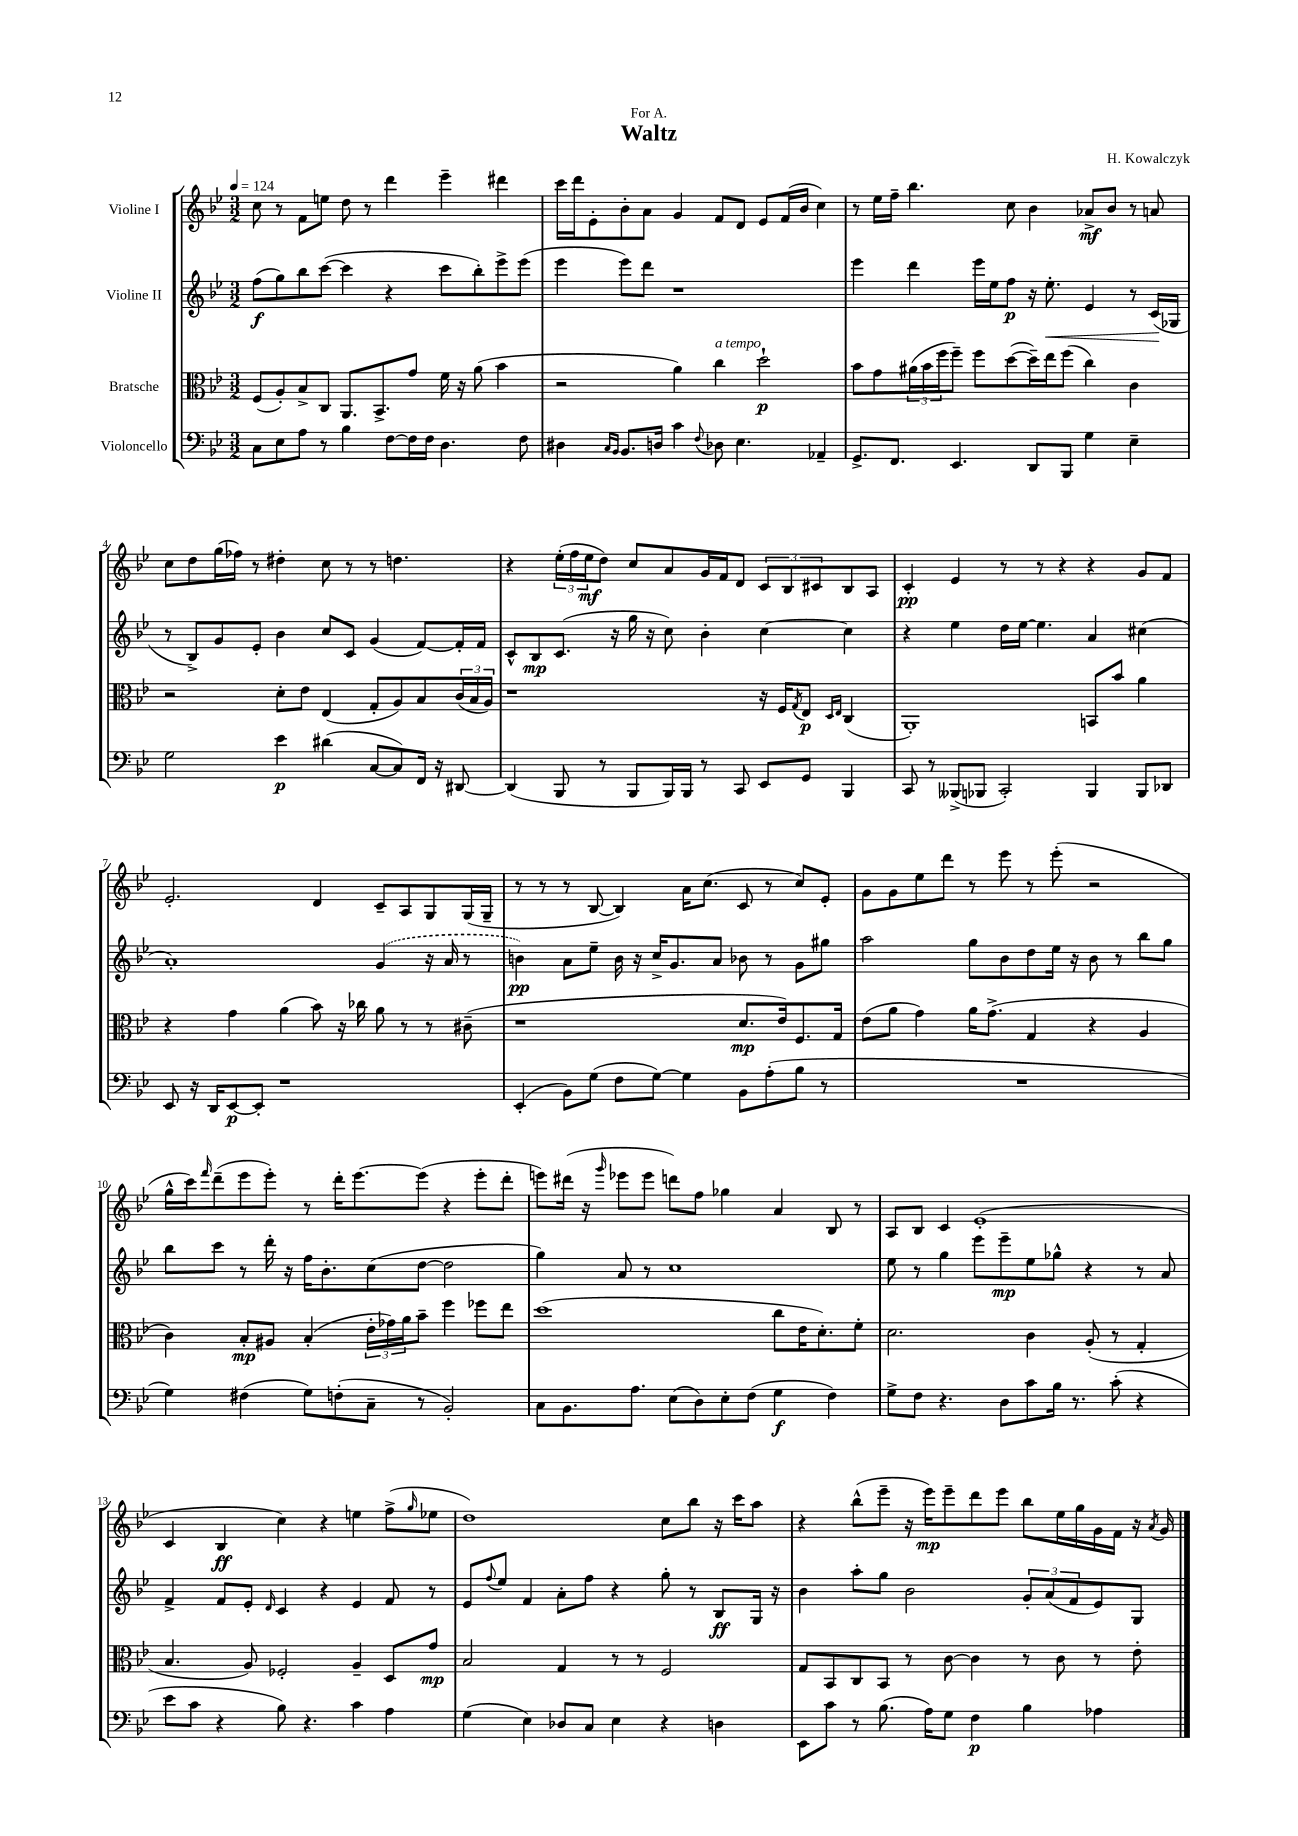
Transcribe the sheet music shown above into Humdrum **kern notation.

**kern	**dynam	**kern	**dynam	**kern	**dynam	**kern	**dynam
*part4	*part4	*part3	*part3	*part2	*part2	*part1	*part1
*staff4	*staff4	*staff3	*staff3	*staff2	*staff2	*staff1	*staff1
*I"Violoncello	*	*I"Bratsche	*	*I"Violine II	*	*I"Violine I	*
*clefF4	*	*clefC3	*	*clefG2	*	*clefG2	*
*k[b-e-]	*	*k[b-e-]	*	*k[b-e-]	*	*k[b-e-]	*
*M3/2	*	*M3/2	*	*M3/2	*	*M3/2	*
*MM124	*	*MM124	*	*MM124	*	*MM124	*
=1	=1	=1	=1	=1	=1	=1	=1
8C\L	.	(8F/L	.	(8ff\L	f	8cc\	.
8E-\	.	8A'/)	.	8gg\)	.	8r	.
8A\J	.	8B-^/	.	8bb-\	.	8f\L	.
8r	.	8C/J	.	([8ccc\J	.	8een\J	.
4B-\	.	8.AA/L	.	4ccc\]	.	8dd\	.
.	.	.	.	.	.	8r	.
.	.	8.BB-^/	.	.	.	.	.
[8F\L	.	.	.	4r	.	4ddd\	.
16F\L]	.	8g/J	.	.	.	.	.
16F\JJ	.	.	.	.	.	.	.
4.D\	.	16f\	.	8ccc\L	.	4eee-~\	.
.	.	16r	.	.	.	.	.
.	.	(8a\	.	8bb-'\)	.	.	.
.	.	4b-\	.	8eee-^\	.	4ddd#X\	.
8F\	.	.	.	(8eee-\J	.	.	.
=2	=2	=2	=2	=2	=2	=2	=2
4D#X\	.	2r	.	4eee-\	.	16ccc\LL	.
.	.	.	.	.	.	16ddd\J	.
.	.	.	.	.	.	8e-'\	.
16qqC/LL	.	.	.	.	.	.	.
16qqBB-/JJ	.	.	.	.	.	.	.
8.BB-/L	.	.	.	8eee-\L)	.	8b-'\	.
.	.	.	.	8ddd\J	.	8a\J	.
16Dn/Jk	.	.	.	.	.	.	.
4c\	.	4a\)	.	1r	.	4g/	.
8qqF/	.	.	.	.	.	.	.
!	!	!LO:TX:a:i:t=a tempo	!	!	!	!	!
8D-X\	.	4cc\	.	.	.	8f/L	.
4.E-\	.	.	.	.	.	8d/J	.
.	.	2dd`\	p	.	.	8e-/L	.
.	.	.	.	.	.	(16f/L	.
.	.	.	.	.	.	16b-/JJ	.
4AA-X~/	.	.	.	.	.	4cc\)	.
=3	=3	=3	=3	=3	=3	=3	=3
8.GG^/L	.	8b-\L	.	4eee-\	.	8r	.
.	.	8g\	.	.	.	16ee-\LL	.
8.FF/J	.	.	.	.	.	16ff~\JJ	.
.	.	(24a#X\L	.	4ddd\	.	4.bb-\	.
.	.	24b-\	.	.	.	.	.
.	.	24ff\J	.	.	.	.	.
4.EE-/	.	8ff~\J)	.	.	.	.	.
.	.	8ff\L	.	16eee-\LL	.	.	.
.	.	.	.	16ee-\J	.	.	.
.	.	([8dd\	.	8ff\J	p	8cc\	.
8DD/L	.	16dd~\L])	.	16r	.	4b-\	.
!	!	!	!	!	!LO:HP:b	!	!
.	.	16ee-\J	.	8.ee-'\	<	.	.
8BBB-/J	.	(8ff\J	.	.	.	.	.
4G\	.	4cc\)	.	4e-/	.	8a-X^/L	mf
.	.	.	.	.	.	8b-/J	.
4E-~\	.	4c\	.	8r	.	8r	.
.	.	.	.	(16c/LL	.	8an/	.
.	.	.	.	16G-X/JJ	[	.	.
!!LO:LB:g=z
=4	=4	=4	=4	=4	=4	=4	=4
2G\	.	2r	.	8r	.	8cc\L	.
.	.	.	.	8B-^/L)	.	8dd\	.
.	.	.	.	8g/	.	(16gg\L	.
.	.	.	.	.	.	16ff-X\JJ)	.
.	.	.	.	8e-'/J	.	8r	.
4e-\	p	8d'\L	.	4b-\	.	4dd#X'\	.
.	.	8e-\J	.	.	.	.	.
(4d#X\	.	(4E-/	.	8cc/L	.	8cc\	.
.	.	.	.	8c/J	.	8r	.
[8C/L	.	8G'/L	.	(4g/	.	8r	.
8C/])	.	8A/)	.	.	.	4.ddn\	.
16FF/Jk	.	8B-/	.	[8f/L)	.	.	.
16r	.	.	.	.	.	.	.
[8DD#X/	.	(24c/L	.	16f'/L]	.	.	.
.	.	24B-/	.	.	.	.	.
.	.	.	.	16f/JJ	.	.	.
.	.	24A/JJ)	.	.	.	.	.
=5	=5	=5	=5	=5	=5	=5	=5
(4DD#/]	.	1r	.	8c^^/L	.	4r	.
.	.	.	.	8B-/	mp	.	.
8BBB-/	.	.	.	(8.c/J	.	(24ee-'\LL	.
.	.	.	.	.	.	24ff\	.
.	.	.	.	.	.	24ee-\J	mf
8r	.	.	.	.	.	8dd\J)	.
.	.	.	.	16r	.	.	.
8BBB-/L	.	.	.	16gg\	.	8cc/L	.
.	.	.	.	16r	.	.	.
16BBB-/L)	.	.	.	8cc\)	.	8a/	.
16BBB-/JJ	.	.	.	.	.	.	.
8r	.	.	.	4b-'\	.	16g/L	.
.	.	.	.	.	.	16f/J	.
8CC/	.	.	.	.	.	8d/J	.
8EE-/L	.	16r	.	[4cc\	.	12c/L	.
.	.	16F/KL	.	.	.	.	.
.	.	.	.	.	.	12B-/	.
.	.	8qG/	.	.	.	.	.
8GG/J	.	8E-/J	p	.	.	.	.
.	.	.	.	.	.	12c#X/	.
.	.	16qqD/LL	.	.	.	.	.
.	.	16qqE-/JJ	.	.	.	.	.
4BBB-/	.	(4C/	.	4cc\]	.	8B-/	.
.	.	.	.	.	.	8A/J	.
=6	=6	=6	=6	=6	=6	=6	=6
8CC/	.	1AA')	.	4r	.	4c'/	pp
8r	.	.	.	.	.	.	.
(8BBB--X^/L	.	.	.	4ee-\	.	4e-/	.
8BBB-X/J	.	.	.	.	.	.	.
2CC'/)	.	.	.	16dd\LL	.	8r	.
.	.	.	.	[16ee-\JJ	.	.	.
.	.	.	.	4.ee-\]	.	8r	.
.	.	.	.	.	.	4r	.
4BBB-/	.	8BBn/L	.	4a/	.	4r	.
.	.	8b-/J	.	.	.	.	.
8BBB-/L	.	4a\	.	(4cc#X\	.	8g/L	.
8DD-X/J	.	.	.	.	.	8f/J	.
!!LO:LB:g=z
=7	=7	=7	=7	=7	=7	=7	=7
8EE-/	.	4r	.	1a')	.	2.e-'/	.
16r	.	.	.	.	.	.	.
16DD/KL	.	.	.	.	.	.	.
[8EE-/	p	4g\	.	.	.	.	.
8EE-'/J]	.	.	.	.	.	.	.
1r	.	(4a\	.	.	.	.	.
.	.	8b-\)	.	.	.	4d/	.
.	.	16r	.	.	.	.	.
.	.	16cc-X\	.	.	.	.	.
.	.	8a\	.	(4g/	.	8c~/L	.
.	.	8r	.	.	.	8A/	.
.	.	8r	.	16r	.	8G/	.
.	.	.	.	16a/	.	.	.
.	.	(8c#X~\	.	8r	.	(16G/L	.
.	.	.	.	.	.	16G~/JJ	.
=8	=8	=8	=8	=8	=8	=8	=8
(4EE-'/	.	1r	.	4bn\)	pp	8r	.
.	.	.	.	.	.	8r	.
8BB-\L)	.	.	.	8a\L	.	8r	.
(8G\J	.	.	.	8ee-~\J	.	[8B-/	.
8F\L	.	.	.	16b\	.	4B-/])	.
.	.	.	.	16r	.	.	.
[8G\J)	.	.	.	16cc^/KL	.	.	.
.	.	.	.	8.g/	.	.	.
4G\]	.	.	.	.	.	16a\KL	.
.	.	.	.	.	.	(8.cc\J	.
.	.	.	.	8a/J	.	.	.
8BB-\L	.	8.d/L	mp	8b-X\	.	8c/	.
(8A'\	.	.	.	8r	.	8r	.
.	.	16e-/k)	.	.	.	.	.
8B-\J	.	8.F/	.	8g\L	.	8cc/L)	.
8r	.	.	.	8gg#X\J	.	8e-'/J	.
.	.	16G/Jk	.	.	.	.	.
=9	=9	=9	=9	=9	=9	=9	=9
1.r	.	(8e-\L	.	2aa\	.	8g\L	.
.	.	8a\J	.	.	.	8g\	.
.	.	4g\)	.	.	.	8ee-\	.
.	.	.	.	.	.	8ddd\J	.
.	.	16a\KL	.	8gg\L	.	8r	.
.	.	(8.g^\J	.	.	.	.	.
.	.	.	.	8b-\	.	8eee-\	.
.	.	4G/	.	8dd\	.	8r	.
.	.	.	.	16ee-\Jk	.	(8eee-'\	.
.	.	.	.	16r	.	.	.
.	.	4r	.	8b-\	.	2r	.
.	.	.	.	8r	.	.	.
.	.	4A/	.	8bb-\L	.	.	.
.	.	.	.	8gg\J	.	.	.
!!LO:LB:g=z
=10	=10	=10	=10	=10	=10	=10	=10
4G\)	.	4c\)	.	8bb-\L	.	16gg^^\LL	.
.	.	.	.	.	.	16ccc\J)	.
.	.	.	.	.	.	16qqfff/	.
.	.	.	.	8ccc\J	.	(8ddd~\	.
(4F#X\	.	8B-'/L	mp	8r	.	8eee-\	.
.	.	8A#X/J	.	16ddd'\	.	8eee-'\J)	.
.	.	.	.	16r	.	.	.
8G\L)	.	(4B-'/	.	16ff\KL	.	8r	.
.	.	.	.	8.b-'\	.	.	.
(8Fn'\	.	.	.	.	.	16ddd'\KL	.
.	.	.	.	.	.	[8.eee-\	.
8C~\J	.	24e-'\LL	.	(8cc\	.	.	.
.	.	24g-X\)	.	.	.	.	.
.	.	24a\J	.	.	.	.	.
8r	.	8b-~\J	.	[8dd\J	.	(8eee-\J]	.
2BB-'/)	.	4ff\	.	2dd\]	.	4r	.
.	.	8ff-X\L	.	.	.	8eee-'\L	.
.	.	8ee-\J	.	.	.	8ddd'\J	.
=11	=11	=11	=11	=11	=11	=11	=11
8C\L	.	(1dd	.	4gg\)	.	8eeen\L)	.
8.BB-\	.	.	.	.	.	(16ddd#X\Jk	.
.	.	.	.	.	.	16r	.
.	.	.	.	.	.	16qqggg/	.
.	.	.	.	8a/	.	8eee-X\L	.
8.A\J	.	.	.	.	.	.	.
.	.	.	.	8r	.	8eee-\J	.
(8E-\L	.	.	.	1cc	.	8dddn\L)	.
8D\)	.	.	.	.	.	8ff\J	.
8E-'\	.	.	.	.	.	4gg-X\	.
(8F\J	.	.	.	.	.	.	.
4G\	f	8cc\L	.	.	.	4a/	.
.	.	16e-\K	.	.	.	.	.
.	.	8.d'\)	.	.	.	.	.
4F\)	.	.	.	.	.	8B-/	.
.	.	8f'\J	.	.	.	8r	.
=12	=12	=12	=12	=12	=12	=12	=12
8G^\L	.	2.d\	.	8ee-\	.	8A/L	.
8F\J	.	.	.	8r	.	8B-/J	.
4.r	.	.	.	4gg\	.	4c/	.
.	.	.	.	8eee-\L	.	(1e-'	.
8D\L	.	.	.	8eee-~\	mp	.	.
8c\	.	4c\	.	8ee-\	.	.	.
16B-\Jk	.	.	.	8gg-X^^\J	.	.	.
8.r	.	.	.	.	.	.	.
.	.	(8A'/	.	4r	.	.	.
(8c'\	.	8r	.	.	.	.	.
4r	.	4G'/	.	8r	.	.	.
.	.	.	.	8a/	.	.	.
!!LO:LB:g=z
=13	=13	=13	=13	=13	=13	=13	=13
8e-\L	.	4.B-/	.	4f^/	.	4c/	.
8c\J	.	.	.	.	.	.	.
4r	.	.	.	8f/L	.	4B-/	ff
.	.	8A/)	.	8e-'/J	.	.	.
.	.	.	.	16qqd/	.	.	.
8B-\)	.	2F-X'/	.	4c/	.	4cc\)	.
4.r	.	.	.	.	.	.	.
.	.	.	.	4r	.	4r	.
4c\	.	4A~/	.	4e-/	.	4een\	.
4A\	.	8D/L	.	8f/	.	(8ff^\L	.
.	.	.	.	.	.	16qqgg/	.
.	.	8g/J	mp	8r	.	8ee-X\J	.
=14	=14	=14	=14	=14	=14	=14	=14
(4G\	.	2B-/	.	8e-/L	.	1dd)	.
.	.	.	.	8qqff/	.	.	.
.	.	.	.	8ee-/J	.	.	.
4E-\)	.	.	.	4f/	.	.	.
8D-X/L	.	4G/	.	8a'\L	.	.	.
8C/J	.	.	.	8ff\J	.	.	.
4E-\	.	8r	.	4r	.	.	.
.	.	8r	.	.	.	.	.
4r	.	2F/	.	8gg'\	.	8cc\L	.
.	.	.	.	8r	.	8bb-\J	.
4Dn\	.	.	.	8B-/L	ff	16r	.
.	.	.	.	.	.	16ccc\KL	.
.	.	.	.	16G/Jk	.	8aa\J	.
.	.	.	.	16r	.	.	.
=15	=15	=15	=15	=15	=15	=15	=15
8EE-\L	.	8G/L	.	4b-\	.	4r	.
8c\J	.	8BB-/	.	.	.	.	.
8r	.	8C/	.	8aa'\L	.	(8bb-^^\L	.
(8.B-\	.	8BB-/J	.	8gg\J	.	8eee-~\J	.
.	.	8r	.	2b-\	.	16r	.
16A\KL)	.	.	.	.	.	16eee-\KL)	mp
8G\J	.	[8c\	.	.	.	8eee-~\	.
4F\	p	4c\]	.	.	.	8ddd\	.
.	.	.	.	.	.	8eee-\J	.
4B-\	.	8r	.	12g'/L	.	8bb-\L	.
.	.	.	.	(12a/	.	.	.
.	.	8c\	.	.	.	16ee-\L	.
.	.	.	.	12f/	.	.	.
.	.	.	.	.	.	16gg\	.
4A-X\	.	8r	.	8e-/)	.	16g\	.
.	.	.	.	.	.	16f\JJ	.
.	.	8e-'\	.	8G/J	.	16r	.
.	.	.	.	.	.	8qa/	.
.	.	.	.	.	.	16g/	.
==	==	==	==	==	==	==	==
*-	*-	*-	*-	*-	*-	*-	*-
